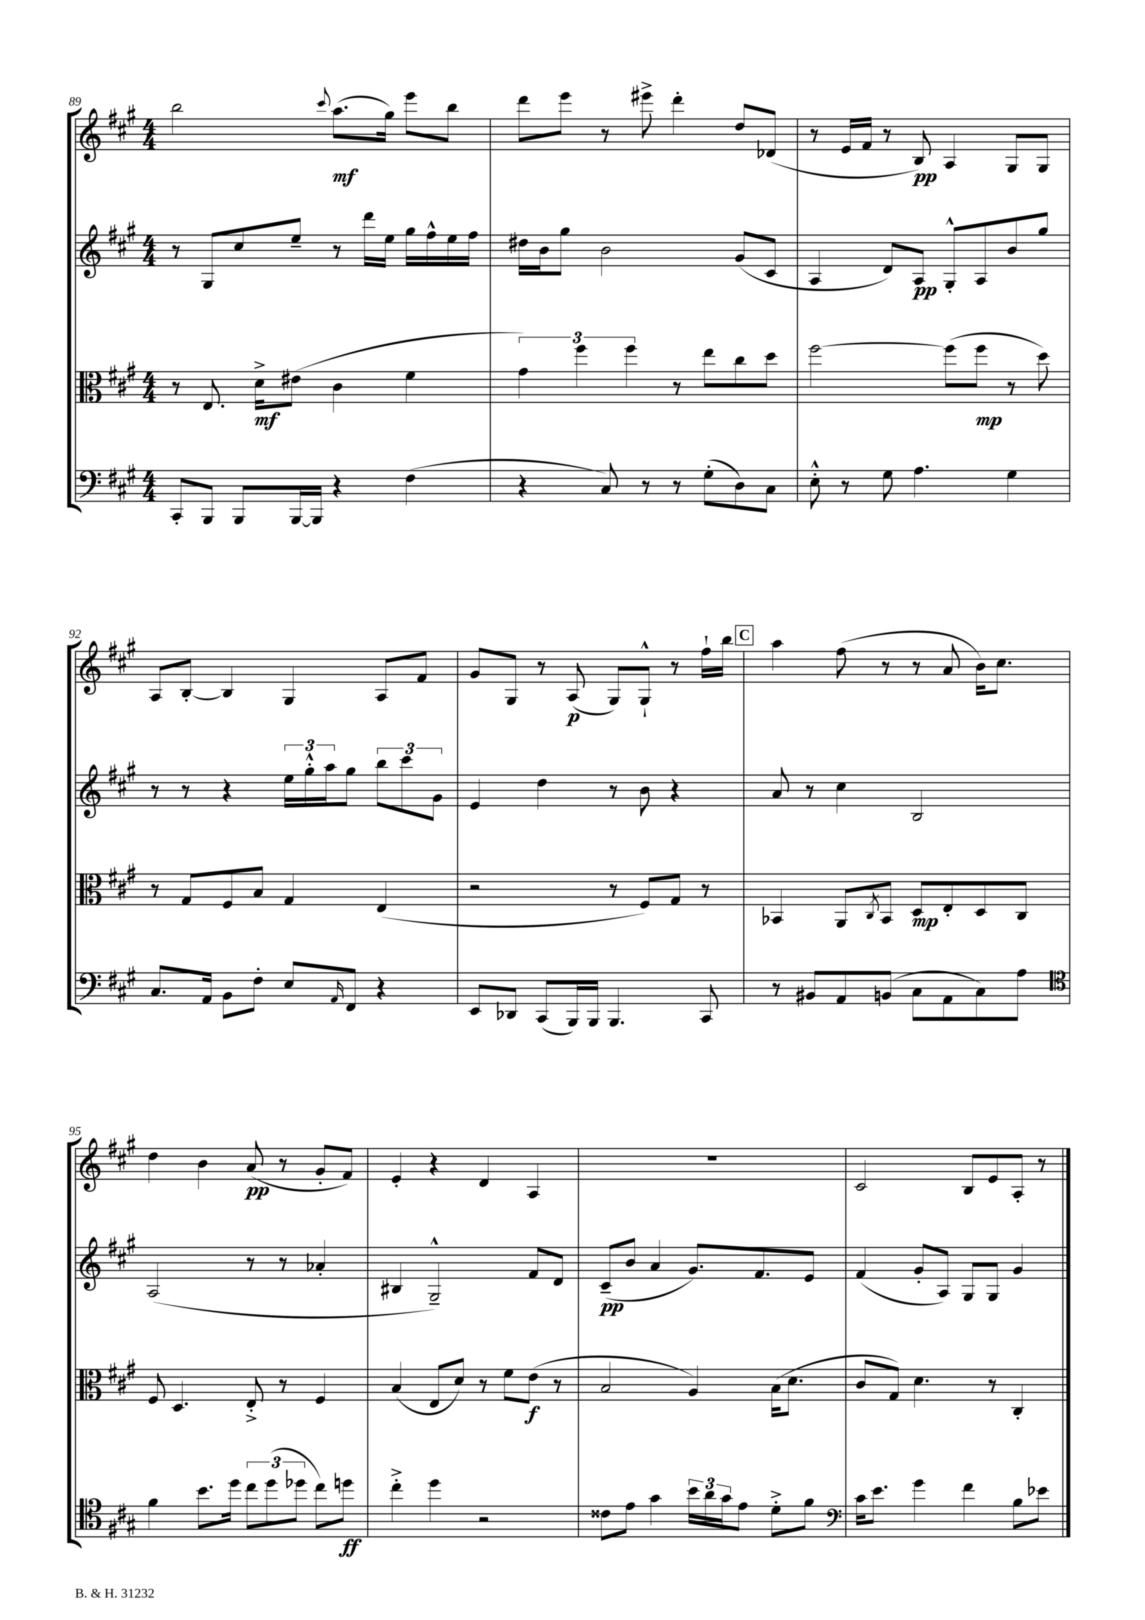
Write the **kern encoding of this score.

**kern	**kern	**kern	**kern
*staff4	*staff3	*staff2	*staff1
*clefF4	*clefC3	*clefG2	*clefG2
*k[f#c#g#]	*k[f#c#g#]	*k[f#c#g#]	*k[f#c#g#]
*M4/4	*M4/4	*M4/4	*M4/4
8CC#'	8r	8r	2bb
8BBB	8.E	8G#	.
8BBB	.	8cc#	.
.	16d^	.	.
[16BBB	(8e#	8ee~	.
16BBB]	.	.	.
.	.	.	8qqccc#
4r	4c#	8r	(8.aa
.	.	16ddd	.
.	.	16ee	16gg#)
(4F#	4f#	16gg#	8eee
.	.	16ff#^^	.
.	.	16ee	8bb
.	.	16ff#	.
=	=	=	=
4r	6g#)	16dd#	8ddd
.	.	16b	.
.	.	8gg#	8eee
.	6ff#	.	.
8C#)	.	2b	8r
.	6ff#	.	.
8r	.	.	8eee#^
8r	8r	.	4ddd'
(8G#'	8ee	.	.
8D)	8cc#	(8g#	8dd
8C#	8dd	8c#	(8d-
=	=	=	=
8E'^^	[2ff#	4A	8r
8r	.	.	16e
.	.	.	16f#
8G#	.	8d)	8r
4.A	.	8A	8B)
.	(8ff#]	8G#'^^	4A
.	8ff#	8A	.
4G#	8r	8b	8G#
.	8dd)	8gg#	8G#
=	=	=	=
8.C#	8r	8r	8A
.	8G#	8r	[8B'
16AA	.	.	.
8BB	8F#	4r	4B]
8F#'	8B	.	.
8E	4G#	24ee	4G#
.	.	24gg#'^^	.
.	.	24aa	.
16qqAA	.	.	.
8FF#	.	8gg#	.
4r	(4E	12bb	8A
.	.	12ccc#	.
.	.	.	8f#
.	.	12g#	.
=	=	=	=
8EE	2r	4e	8g#
8DD-	.	.	8G#
(8CC#	.	4dd	8r
16BBB)	.	.	(8A
16BBB	.	.	.
4.BBB	8r	8r	8G#)
.	8F#)	8b	8G#`^^
.	8G#	4r	8r
8CC#	8r	.	16ff#`
.	.	.	16bb
=	=	=	=
8r	4BB-	8a	4aa
8BB#	.	8r	.
8AA	8AA	4cc#	(8ff#
.	8qC#	.	.
(8BB	8BB-	.	8r
8C#	8D	2B	8r
8AA	8E'	.	8a
8C#)	8D	.	16b)
.	.	.	8.cc#
8A	8C#	.	.
=	=	=	=
*clefC4	*	*	*
4f#	8F#	(2A	4dd
.	4.D	.	.
8.b	.	.	4b
16dd	.	.	.
12cc#	8E'^	8r	(8a
(12dd	.	.	.
.	8r	8r	8r
12dd-	.	.	.
8cc#)	4F#	4a-'	8g#'
8dd	.	.	8f#)
=	=	=	=
4cc#'^	(4B	4B#	4e'
4dd	8E	2G#~^^)	4r
.	8d)	.	.
2r	8r	.	4d
.	8f#	.	.
.	(8e	8f#	4A
.	8r	8d	.
=	=	=	=
8c##	2B	(8c#~	1r
8e	.	8b	.
4g#	.	4a	.
24b	4A)	8.g#)	.
24a	.	.	.
24g#	.	.	.
8e	.	.	.
.	.	8.f#	.
8d'^	(16B	.	.
.	8.d	.	.
8f#	.	8e	.
=	=	=	=
*clefF4	*	*	*
16c#	8c#	(4f#	2c#
8.e	.	.	.
.	8G#)	.	.
4g#	4.d	8g#'	.
.	.	8A)	.
4f#	.	8G#	8B
.	8r	8G#	8e
8B	4C#'	4g#	8A'
8e-	.	.	8r
==	==	==	==
*-	*-	*-	*-
